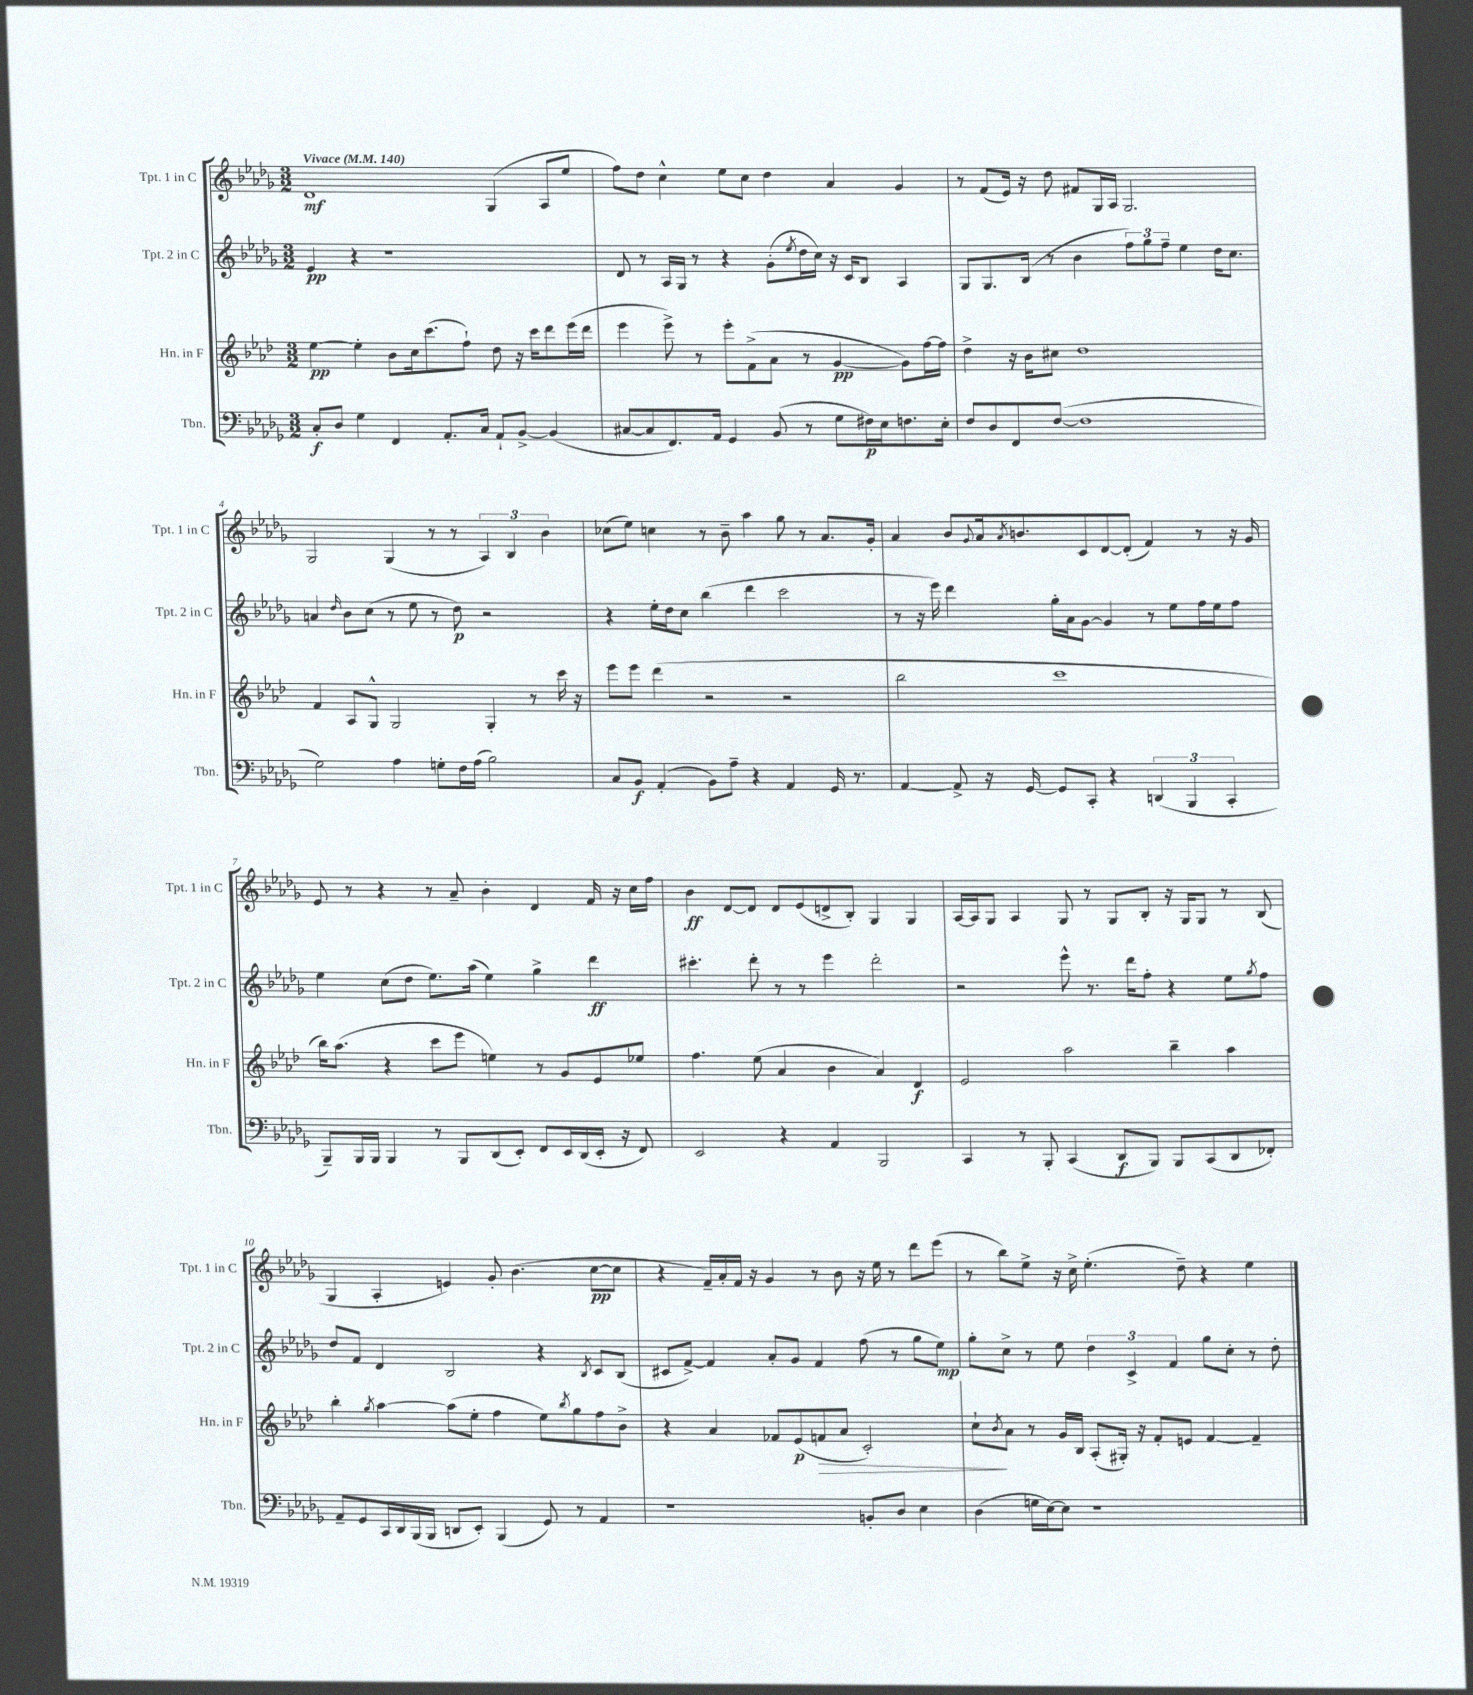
<<
\new StaffGroup <<
\new Staff = "s0" \with { instrumentName = "Tpt. 1 in C" shortInstrumentName = "Tpt. 1 in C" } {
    \clef treble \key des \major \numericTimeSignature \time 3/2 \tempo "Vivace" 4 = 140
    des'1\mf ges4( aes8 ees''8 |
    f''8) des''8 c''4-^ ees''8 c''8 des''4 aes'4 ges'4 |
    r8 f'8( ees'16) r16 des''8 fis'8 ges16 aes16 ges2. |
    ges2 ges4( r8 r8 \tuplet 3/2 { aes4) bes4 bes'4 } |
    ces''8( ees''8) c''4 r8 bes'8-- aes''4 ges''8 r8 aes'8. ges'16-. |
    aes'4 bes'8 \appoggiatura { ges'8 } aes'16 \acciaccatura { aes'8 } b'8. c'8 des'8~ des'8-.( f'4) r8 r16 ges'16 |
    ees'8 r8 r4 r8 aes'8-- bes'4-. des'4 f'16 r16 c''16 f''16 |
    bes'4\ff des'8~ des'8 des'8 ees'8( d'8-> bes8-.) ges4 ges4 |
    aes16~ aes16 ges8 aes4 ges8 r8 ges8 bes8-. r16 ges16 ges8 r8 bes8( |
    ges4 aes4-. e'4) ges'8-. bes'4.( c''8~\pp c''8 |
    r4 f'16--) aes'16-. f'16 r16 ges'4 r8 bes'8 r16 ees''16 r8 des'''8 ees'''8( |
    r8 bes''8) ees''8-> r16 c''16-> ees''4.-.( des''8--) r4 ees''4 \bar "|." |
}
\new Staff = "s1" \with { instrumentName = "Tpt. 2 in C" shortInstrumentName = "Tpt. 2 in C" } {
    \clef treble \key des \major \numericTimeSignature \time 3/2
    ees'4\pp r4 r1 |
    des'8 r8 aes16 ges16 r8 r4 ges'8-.( \acciaccatura { ees''8 } des''16 c''16) r16 c'16 bes8 aes4 |
    ges8 ges8. bes16( r8 bes'4 \tuplet 3/2 { f''8) ges''8 f''8-- } ees''4 des''16 c''8. |
    a'4 \grace { des''16 } bes'8 c''8( r8 ees''8 r8 des''8\p) r2 |
    r4 ees''16-. des''16 c''8 bes''4( des'''4 c'''2 |
    r8 r16 ees'''16) des'''4 ges''16-. aes'16 ges'8~ ges'4 r8 ees''8 f''16 ees''16 f''8 |
    ees''4 c''8( des''8 ees''8.) aes''16( ees''4) ges''4-> des'''4\ff |
    cis'''4.-. des'''8-. r8 r8 ees'''4 des'''2-. |
    r2 ees'''8-^ r8. des'''16 f''8-. r4 ees''8 \acciaccatura { ges''8 } f''8 |
    des''8 f'8 des'4 bes2 r4 \acciaccatura { bes8 } c'8 bes8( |
    cis'8 f'8~->) f'4 aes'8-. ges'8 f'4 f''8( r8 ges''8 ees''8\mp) |
    ges''8-. c''8-> r8 ees''8 \tuplet 3/2 { des''4 c'4-> f'4 } ges''8 c''8-. r8 des''8-. \bar "|." |
}
\new Staff = "s2" \with { instrumentName = "Hn. in F" shortInstrumentName = "Hn. in F" } {
    \clef treble \key aes \major \numericTimeSignature \time 3/2
    ees''4~\pp ees''4-. bes'8 c''16 c'''8.( f''8-!) des''8 r16 c'''16 des'''8 ees'''16( des'''16 |
    ees'''4 ees'''8->) r8 ees'''8-. f'8->( aes'8 r8 g'4~\pp g'8) f''16~ f''16 |
    des''4-> r16 bes'16 cis''8 des''1 |
    f'4 aes8 g8-^ g2 g4-. r8 c'''16 r16 |
    ees'''8 ees'''8 des'''4( r2 r2 |
    bes''2 c'''1 |
    bes''16) aes''8.( r4 c'''8 ees'''8 e''4) r8 g'8 ees'8 ees''8 |
    f''4. ees''8( aes'4 bes'4 aes'4) des'4\f |
    ees'2 aes''2 bes''4-- aes''4 |
    bes''4-. \acciaccatura { g''8 } aes''4~ aes''8( ees''8-. f''4 ees''8) \acciaccatura { bes''8 } g''8 f''8 bes'8-> |
    r4 aes'4 fes'8 ees'8\p( f'8\> aes'8 c'2-.) |
    c''8-!\! \acciaccatura { bes'8 } aes'8 r8 g'16 bes16 aes8-.( gis16-.) r16 f'8-. e'8 f'4~ f'4-- \bar "|." |
}
\new Staff = "s3" \with { instrumentName = "Tbn." shortInstrumentName = "Tbn." } {
    \clef bass \key des \major \numericTimeSignature \time 3/2
    c8-.\f des8 ges4 f,4 aes,8.-. c16 aes,8-! bes,8~-> bes,4( |
    cis8~ cis8 f,8.) aes,16 ges,4 bes,8( r8 ges8 fis16\p) ees16 f8. ees16-. |
    f8 des8 f,8 f8~( f1 |
    ges2) aes4 g8-. f16 aes16( bes2) |
    c8 bes,8\f aes,4-.( bes,8) aes8-- r4 aes,4 ges,16 r8. |
    aes,4~ aes,8-> r16 ges,16~ ges,8 c,8-. r4 \tuplet 3/2 { d,4( bes,,4 c,4-. } |
    bes,,8--) bes,,16 bes,,16 bes,,4 r8 bes,,8 des,8( ees,8-.) f,8 ees,16 des,16( ees,16-. r16 f,8) |
    ees,2 r4 aes,4 bes,,2 |
    c,4 r8 bes,,8-. c,4( des,8\f bes,,8) bes,,8 c,8( des,8 fes,8-.) |
    aes,8-- ges,8 c,16 des,16 bes,,16( bes,,16 d,8 ees,8-.) bes,,4( ges,8) r8 aes,4 |
    r1 b,8-. des8 ees4 |
    des4( g16 ees16~) ees8 r1 \bar "|." |
}
>>
>>
